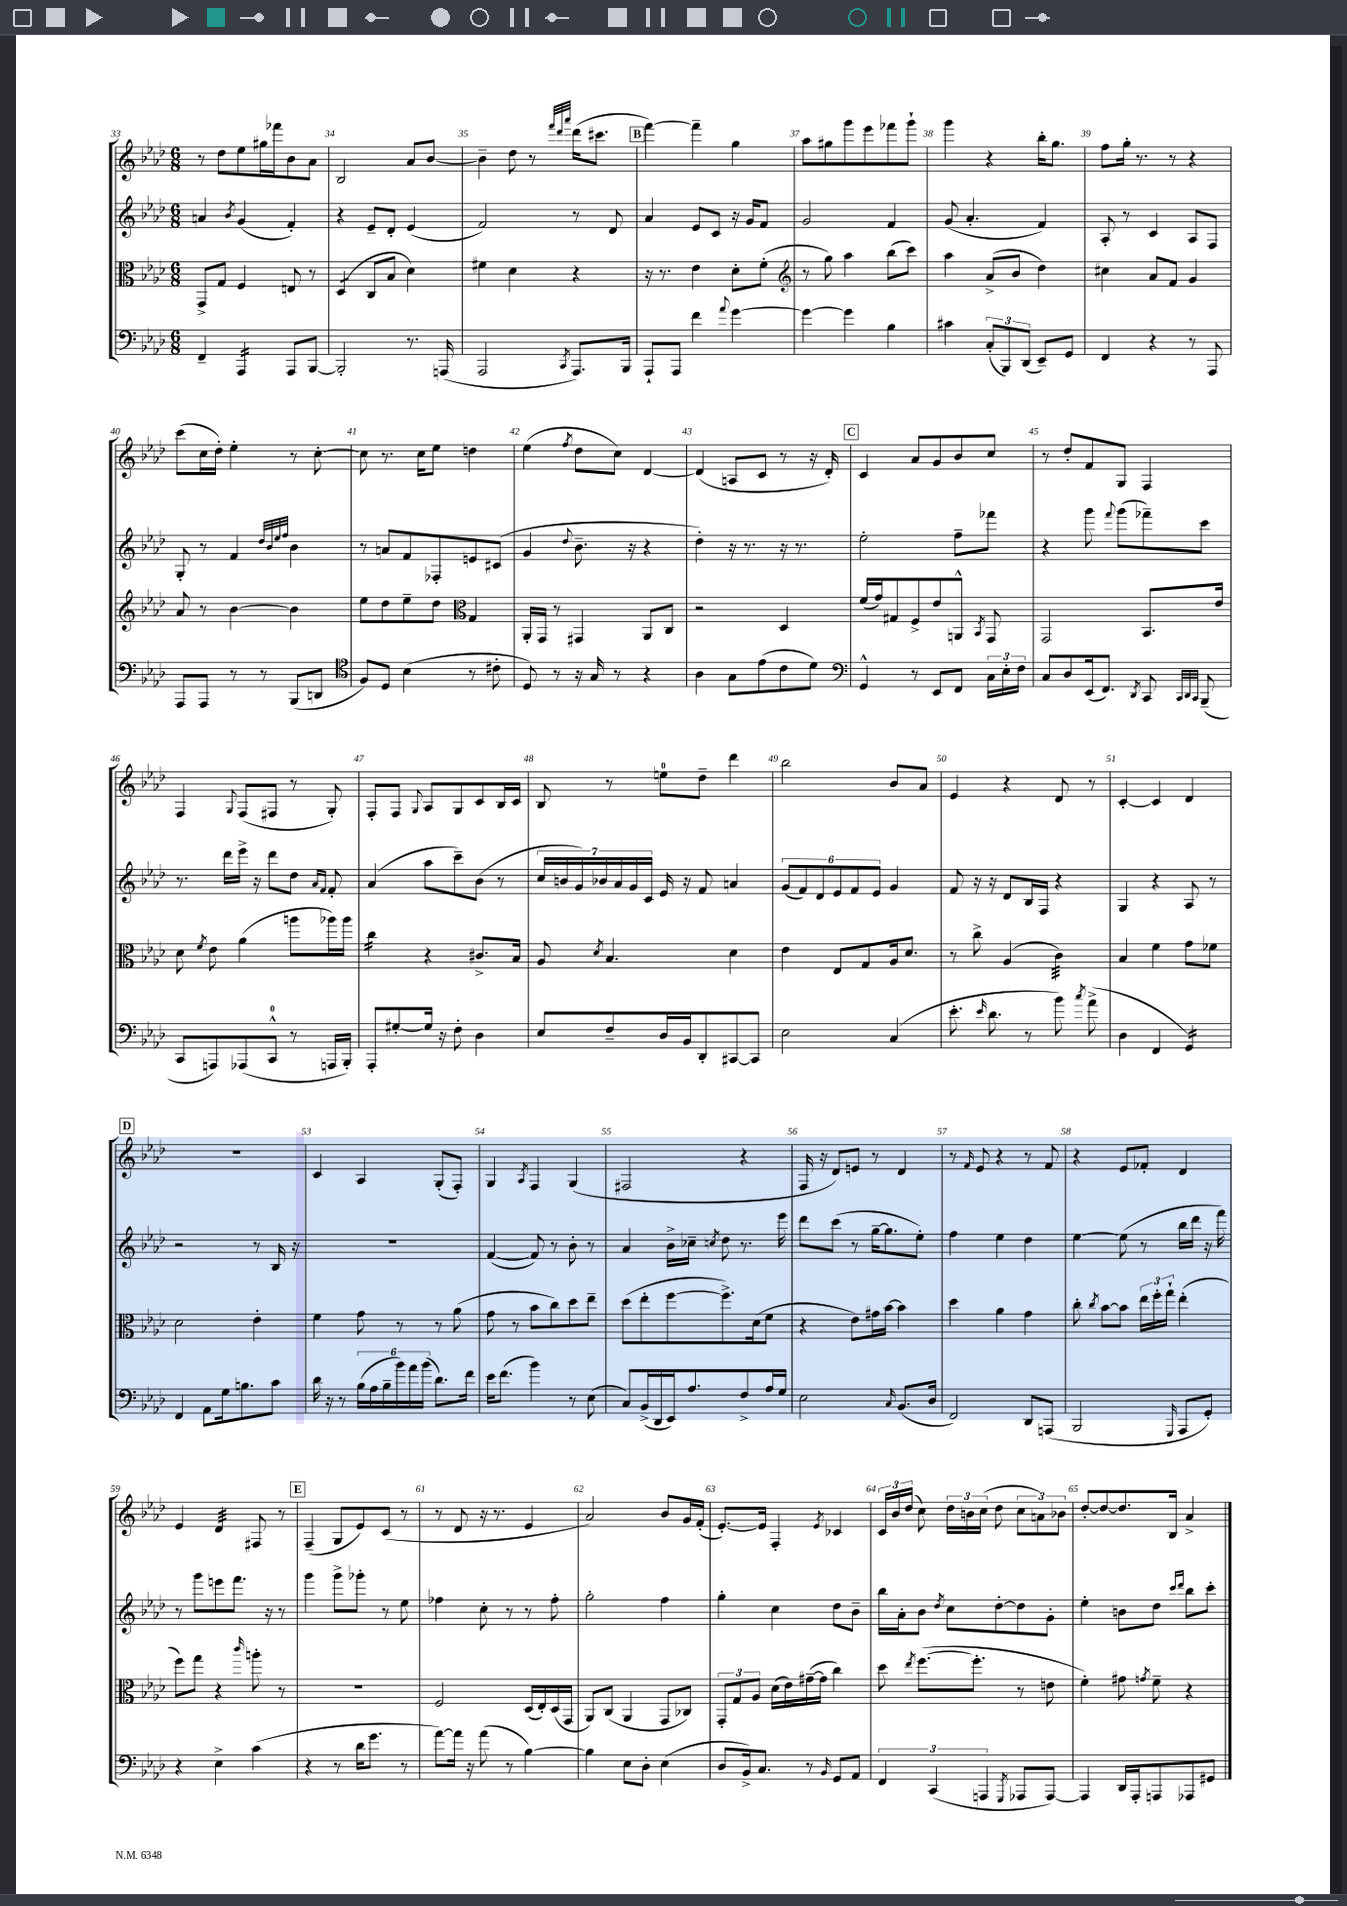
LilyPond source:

<<
\new StaffGroup <<
\new Staff = "s0" {
    \clef treble \key aes \major \numericTimeSignature \time 6/8
    \autoBeamOff r8 des''8[ ees''8 gis''16 fes'''16 bes'8 aes'8] |
    bes2 aes'8[ bes'8]~ |
    bes'4-- des''8 r8 \grace { f'''32[ des'''32 aes'''32] } des'''16[( cis'''8.] |
    \mark \markup { \box "B" } f'''4~) f'''4-- g''4 |
    aes''8[ gis''8 g'''8 ees'''8 fes'''8 g'''8]-! |
    g'''4 r4 bes''16[-. g''8.] |
    f''8[ g''16]-. r8. r8 r4 |
    c'''8[( c''16 des''16]-.) ees''4-. r8 c''8~-. |
    c''8 r8. c''16[ ees''8] d''4 |
    ees''4( \acciaccatura { f''8 } des''8[ c''8]) des'4~ |
    des'4( a8[ c'8] r8 r16 des'16-.) |
    \mark \markup { \box "C" } c'4 aes'8[ g'8 bes'8 c''8] |
    r8 des''8[-. f'8 g8] f4 |
    f4 \appoggiatura { g8 } f8[( fis8] r8 g8-.) |
    f8[-. f8] \appoggiatura { g8 } aes8[ g8 c'8 bes16 c'16] |
    bes8 r8 e''8[-0 des''8]-- des'''4 |
    bes''2 bes'8[ aes'8] |
    ees'4 r4 des'8 r8 |
    c'4~-. c'4 des'4 |
    \mark \markup { \box "D" } R2. |
    c'4 aes4 g8[-.( f8]-.) |
    g4 \acciaccatura { aes8 } f4 g4( |
    fis2 r4 |
    f16 r16 des'8[) e'8] r8 des'4 |
    r8 \grace { f'16 } ees'8 r4 r8 f'8 |
    r4 ees'8[ fes'8]-. des'4 |
    ees'4 des'4:32 fis8 r8 |
    \mark \markup { \box "E" } f4--( g8[ ees'8) c'8]( r8 |
    r8 des'8 r16 r8. ees'4 |
    aes'2) bes'8[ g'16 f'16]-.( |
    ees'8.[~-.) ees'16] f4-. \acciaccatura { ees'8 } ces'4 |
    \tuplet 3/2 { c'16[ bes'16 des''16]( } c''8) \tuplet 3/2 { des''16[ b'16 c''16]( } des''8 \tuplet 3/2 { c''8[ a'8) bes'8] } |
    des''8[~-. des''8~ des''8. bes16] aes'4-> \bar "|." |
}
\new Staff = "s1" {
    \clef treble \key aes \major \numericTimeSignature \time 6/8
    \autoBeamOff a'4 \acciaccatura { bes'8 } g'4( f'4-.) |
    r4 ees'8[-- des'8]-. ees'4( |
    f'2) r8 des'8 |
    \mark \markup { \box "B" } aes'4 ees'8[ c'8] r16 g'16[ f'8] |
    g'2 f'4 |
    g'8( aes'4.-. f'4) |
    aes8-. r8 c'4 aes8[ f8] |
    g8-. r8 f'4 \grace { des''32[ bes'32 ees''32 f''32] } bes'4 |
    r8 a'8[ f'8 fes8-. e'8 cis'8]( |
    g'4 \appoggiatura { des''8 } bes'8.-- r16 r4 |
    des''4-.) r16 r8. r16 r8. |
    \mark \markup { \box "C" } ees''2-. f''8[-- fes'''8] |
    r4 g'''8 \appoggiatura { f'''8 } g'''8[( fes'''8--) c'''8] |
    r8. des'''16[ ees'''16]-> r16 des'''8[ des''8] \grace { aes'16[ f'16] } f'8-. |
    aes'4( aes''8[ c'''8--) bes'8]( r8 |
    \tuplet 7/4 { c''16[ b'16 g'16) bes'16 aes'16 g'16 c'16] } ees'16 r16 f'8 a'4 |
    \tuplet 6/4 { g'8[( f'8) des'8 ees'8 f'8 ees'8] } g'4 |
    f'8 r16 r16 des'8[ bes16 f16] r4 |
    g4 r4 aes8 r8 |
    \mark \markup { \box "D" } r2 r8 bes16 r16 |
    R2. |
    f'4~( f'8) r8 bes'8-. r8 |
    aes'4 bes'16[-> ces''16]-- \acciaccatura { c''8 } des''8 r8. ees'''16 |
    des'''8[ c'''8]( r8 g''16[~-- g''8. ees''8]-.) |
    f''4 ees''4 des''4 |
    ees''4~ ees''8( r8 bes''16[ des'''16] r16 f'''16) |
    r8 g'''8[ e'''8 f'''8.] r16 r8 |
    \mark \markup { \box "E" } g'''4 g'''8[-> ges'''8]-. r8 ees''8 |
    fes''4 c''8-. r8 r8 fes''8-. |
    g''2-. f''4 |
    g''4-. c''4 des''8[ bes'8]-- |
    bes''16[ aes'16-. bes'8] \acciaccatura { des''8 } c''8[ des''8~-. des''8 g'8]-. |
    ees''4-. b'8[ des''8] \grace { c'''16[ des'''16] } bes''8[ c'''8]-. \bar "|." |
}
\new Staff = "s2" {
    \clef alto \key aes \major \numericTimeSignature \time 6/8
    \autoBeamOff g,8[-> g8] f4 e8 r8 |
    des4:8( c8[ bes8] des'4) |
    fis'4 des'4 r4 |
    \mark \markup { \box "B" } r16 r8. ees'4 des'8[-. f'8]-.( |
    \clef treble r8 g''8) aes''4 bes''8[( c'''8]) |
    aes''4 aes'8[->( bes'8] des''4) |
    cis''4 aes'8[ f'8] g'4 |
    aes'8 r8 bes'4~ bes'4 |
    ees''8[ des''8 ees''8-- des''8] \clef alto g4 |
    aes,16[-. g,16] r8 gis,4 aes,8[ c8] |
    r2 des4 |
    \mark \markup { \box "C" } f'16[( g'16) gis8 f8-> ees'8 a,8]-^ \acciaccatura { bes,8 } g,8 |
    g,2 bes,8.[ ees'16] |
    des'8 \acciaccatura { f'8 } ees'8 aes'4( a''8[ aes''16) aes''16] |
    c''4:16 r4 cis'8.[-> bes16] |
    aes8 \acciaccatura { des'8 } bes4. des'4 |
    ees'4 ees8[ g8 aes16 des'8.] |
    r8 c''8-> aes4( c'4:32) |
    bes4 f'4 g'8[ fes'8] |
    \mark \markup { \box "D" } des'2 ees'4-. |
    f'4 g'8 r8 r8 aes'8( |
    g'8 r8 bes'8[ c''8) des''8 ees''8]-- |
    des''8[( ees''8-. f''8~ f''8.->) des'16( f'8] |
    r4 ees'8[) gis'16 bes'16]~ bes'4 |
    des''4 aes'4 g'4 |
    c''8-. \acciaccatura { c''8 } bes'8[~ bes'8] \tuplet 3/2 { ees''16[ f''16-. g''16]-! } ees''4-.( |
    f''8[) g''8] r4 \grace { c'''16 } a''8-. r8 |
    \mark \markup { \box "E" } R2. |
    f2 des16[( ees16-.) des16( g,16] |
    aes,8[) c8]( aes,4 g,8[ ces8]) |
    \tuplet 3/2 { g,8[-. g8 aes8] } des'16[( ees'16) gis'16~--( gis'16] c''4) |
    des''8 \acciaccatura { ees''8 } f''8.[~( f''8.]-. r8 e'8 |
    f'4-.) gis'8 \acciaccatura { g'8 } f'8-- r4 \bar "|." |
}
\new Staff = "s3" {
    \clef bass \key aes \major \numericTimeSignature \time 6/8
    \autoBeamOff f,4-- aes,,4:16 aes,,8[ bes,,8]~ |
    bes,,2-. r8. a,,16( |
    aes,,2 \acciaccatura { c,8 } aes,,8.[) bes,,16] |
    \mark \markup { \box "B" } aes,,8[-! aes,,8] f'4 \appoggiatura { aes'8 } g'4~ |
    g'4~ g'4 bes4 |
    cis'4 \tuplet 3/2 { c8[-.( bes,,8) des,8]( } ees,8[--) g,8] |
    f,4 r4 r8 aes,,8 |
    aes,,8[ aes,,8] r8 r8 bes,,8[( d,8] |
    \clef tenor f8[) des8] bes4( r8 cis'8-. |
    des8) r8 r16 g16 r8 r4 |
    aes4 g8[ ees'8( c'8 des'8]) |
    \mark \markup { \box "C" } \clef bass g,4-^ r8 ees,8[ f,8] \tuplet 3/2 { c16[ ees16-. f16] } |
    c8[ des8 ees,16( f,8.]) \acciaccatura { des,8 } c,8 \grace { c,32[ des,32 c,32] } bes,,8--( |
    c,8[ a,,8) aes,,8( c,8]-0-^ r8 a,,16[ bes,,16]-.) |
    aes,,8[-. gis8~-. gis16] r16 f8-. des4 |
    ees8[ f8-- des16 bes,16 des,8-. cis,8~ cis,8] |
    ees2 c4( |
    ees'8.-. \grace { ees'16 } des'8. r8 bes'8) \acciaccatura { c''8 } aes'8->( |
    des4 f,4 g,4:16) |
    \mark \markup { \box "D" } f,4 aes,8[ g16 b8. c'8] |
    des'16 r16 r8 \tuplet 6/4 { bes16[( aes16 bes16-- bes'16) aes'16 bes'16]( } des'8.[) f'16] |
    ees'16[ f'8.]( bes'4) r8 ees8( |
    c8[) bes,16->( des,16 ees,16) aes8. f8-> aes16 g16] |
    ees2 \grace { c16 } bes,8.[( des16] |
    f,2) des,8[ a,,8]( |
    bes,,2 \grace { g,,16 } aes,,8[ g,8]-.) |
    r4 ees4-> c'4( |
    \mark \markup { \box "E" } r4 r8 des'16[ g'8.] r8 |
    aes'8[~) aes'16] r16 aes'8( r8 bes4~) |
    bes4 ees8[ des8]-. ees4( |
    des8[ bes,16->) c8.] r8 \grace { bes,16 } g,8[ aes,8] |
    \tuplet 3/2 { f,4 c,4( a,,4 } \acciaccatura { g,,8 } aes,,8[ aes,,8]~) |
    aes,,4 des,16[ aes,,16-. a,,8 aes,,8 gis,8] \bar "|." |
}
>>
>>
\layout { \context { \Score currentBarNumber = #33 \override BarNumber.break-visibility = ##(#f #t #t) barNumberVisibility = #all-bar-numbers-visible } }
